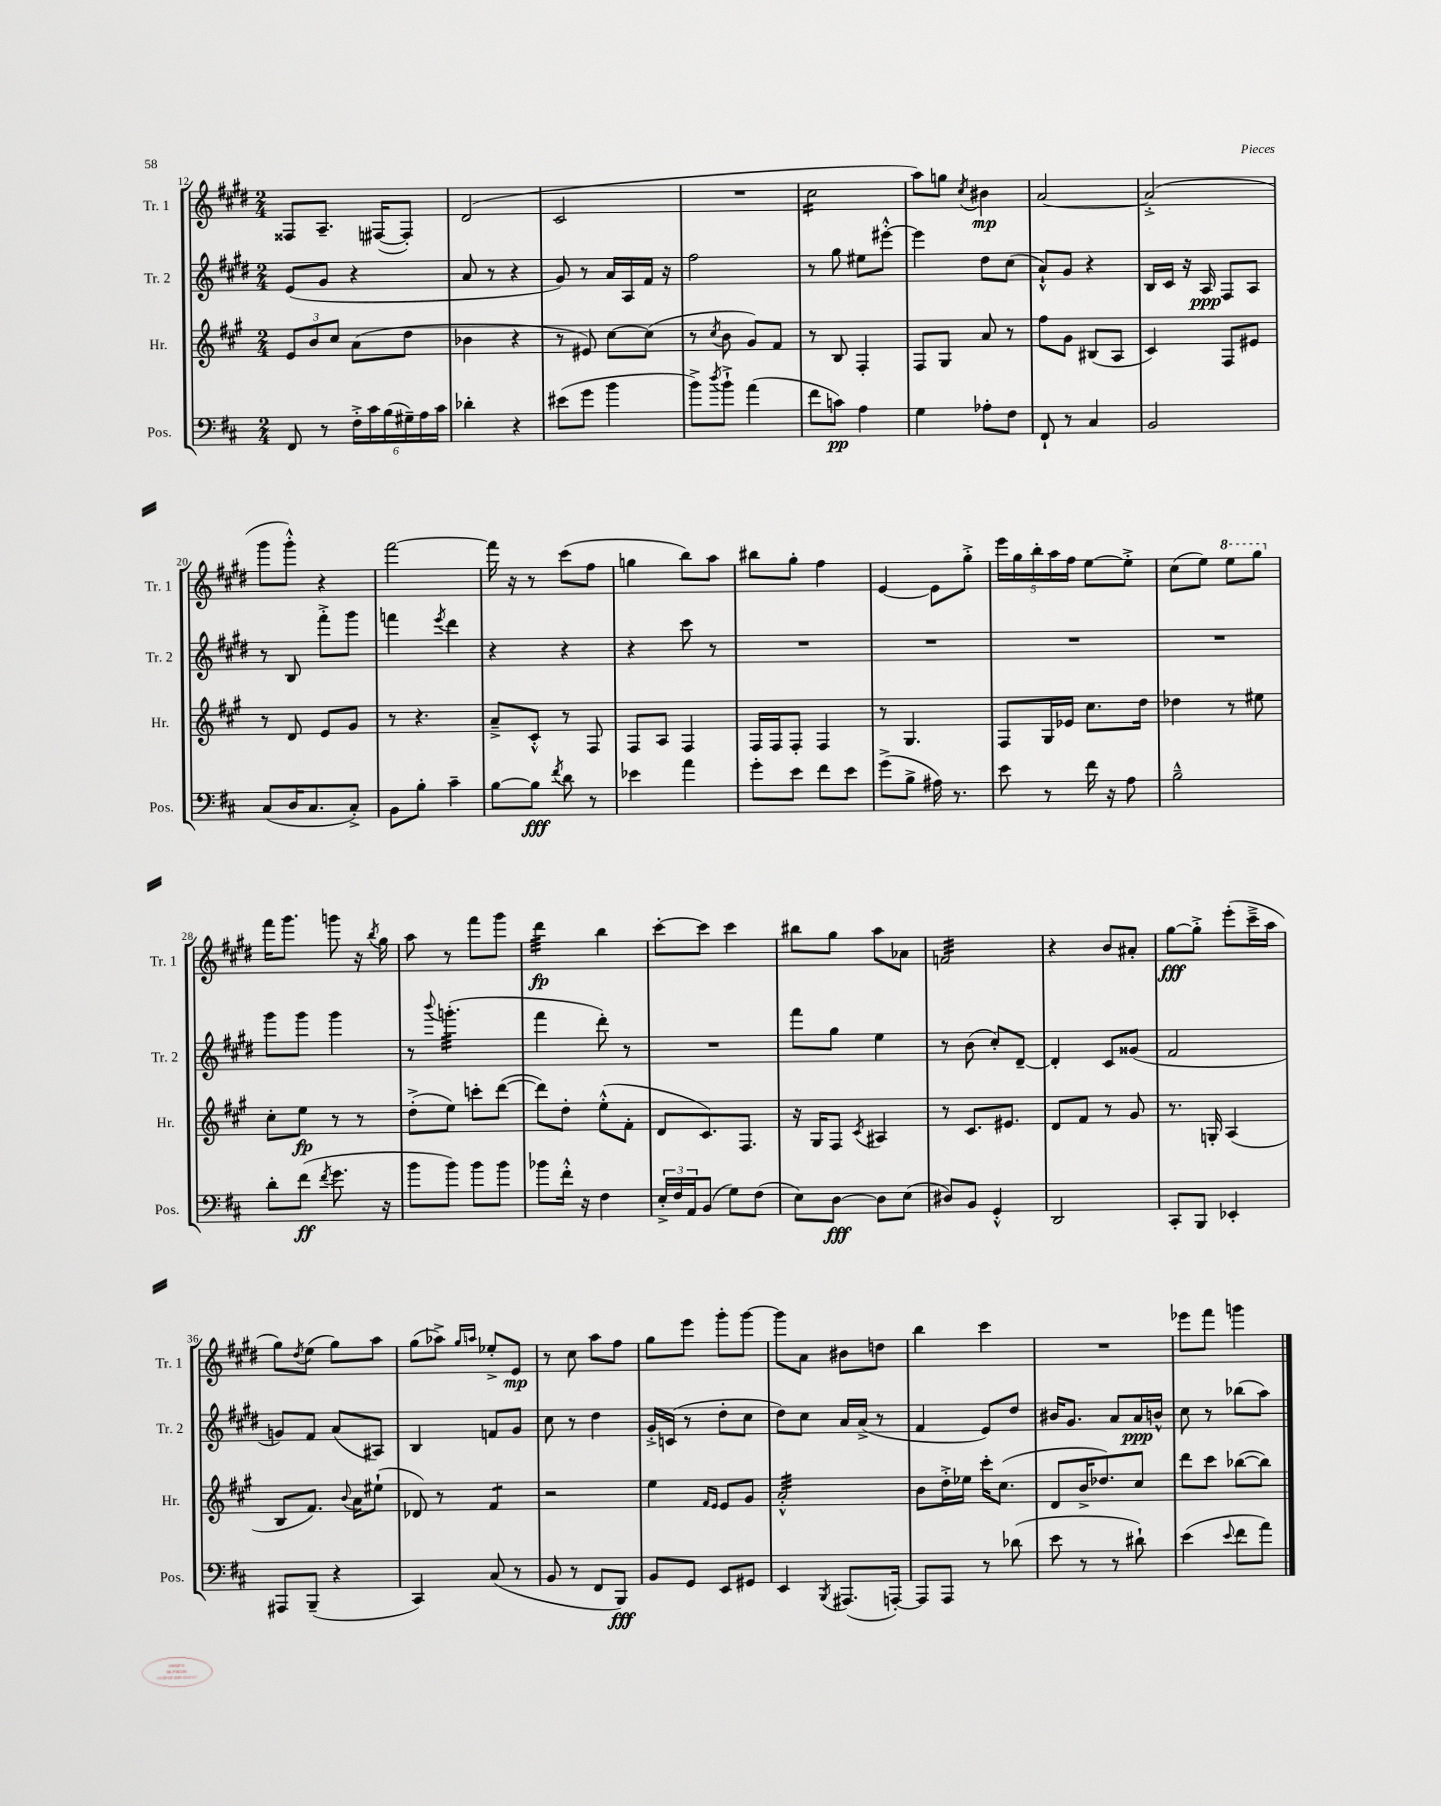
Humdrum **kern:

**kern	**kern	**kern	**kern
*staff4	*staff3	*staff2	*staff1
*clefF4	*clefG2	*clefG2	*clefG2
*k[f#c#]	*k[f#c#g#]	*k[f#c#g#d#]	*k[f#c#g#d#]
*M2/4	*M2/4	*M2/4	*M2/4
8FF#/	12e/L	(8e/L	8F##/L
.	12b/	.	.
8r	.	8g#/J	8.A~/J
.	12cc#/J	.	.
24F#'^\LL	(8a\L	4r	.
24c#\	.	.	.
.	.	.	([16F#/LK
(24B\	.	.	.
24G#~\)	8dd\J	.	8F#'/]J)
24A\	.	.	.
24c#\JJ	.	.	.
=	=	=	=
4d-'\	4b-\	8a/	(2d#/
.	.	8r	.
4r	4r	4r	.
=	=	=	=
(8e#\L	8r	8g#/)	2c#/
8g\J	8e#/)	8r	.
4b\	[8cc#\L	16a/LL	.
.	.	16A/	.
.	(8cc#\]J	16f#/JJ	.
.	.	16r	.
=	=	=	=
8b^\L)	8r	2ff#\	2r
8qdd/	8qcc#/	.	.
8b`^\J	8b\	.	.
(4a\	8g#/L)	.	.
.	8f#/J	.	.
=	=	=	=
8f#\L	8r	8r	2cc#\
8c\J)	8B/	8gg#\	.
4A\	4F#'/	8ee#\L	.
.	.	[8eee#'^^\J	.
=	=	=	=
4G\	8F#/L	4eee#\]	8aa\L)
.	8G#/J	.	8gg\J
.	.	.	8qcc#/
8A-'\L	8a/	8dd#\L	4b#\
8F#\J	8r	(8cc#\J	.
=	=	=	=
8FF#`/	8ff#\L	8a`^^/L)	[2a/
8r	8g#\J	8g#/J	.
4C#/	(8B#/L	4r	.
.	8A/J	.	.
=	=	=	=
2BB/	4c#/)	16B/LL	(2a'^/]
.	.	16c#/JJ	.
.	.	16r	.
.	.	16A/	.
.	8F#/L	8F#/L	.
.	8e#/J	8A/J	.
=	=	=	=
(8C#/L	8r	8r	8ggg#\L
16D/K	8d/	8B/	8ggg#'^^\J)
8.C#/	.	.	.
.	8e/L	8fff#'^\L	4r
8C#'^/J)	8g#/J	8ggg#\J	.
=	=	=	=
8BB\L	8r	4fff\	[2fff#\
8B'\J	4.r	.	.
.	.	8qeee/	.
4c#~\	.	4ddd#\	.
=	=	=	=
[8B\L	8a~^/L	4r	16fff#\]
.	.	.	16r
8B\]J	8c#'^^/J	.	8r
8qf#/	.	.	.
8d\	8r	4r	(8ccc#\L
8r	8F#/	.	8ff#\J
=	=	=	=
4e-\	8F#/L	4r	4gg\
.	8A/J	.	.
4a\	4F#/	8ccc#\	8bb\L)
.	.	8r	8aa\J
=	=	=	=
8g'\L	16F#/LL	2r	8bb#\L
.	16F#/J	.	.
8e\J	8F#'/J	.	8gg#'\J
8f#\L	4F#/	.	4ff#\
8e\J	.	.	.
=	=	=	=
(8g^\L	8r	2r	[4e/
8B^\J	4.G#/	.	.
16A#\)	.	.	8e\]L
8.r	.	.	.
.	.	.	8gg#'^\J
=	=	=	=
8e\	8F#/L	2r	20eee\LL
.	.	.	20gg#\
.	.	.	20bb'\
8r	16G#/L	.	.
.	.	.	20aa\
.	16e-/JJ	.	.
.	.	.	20ff#\JJ
16f#\	8.cc#\L	.	[8ee\L
16r	.	.	.
8A\	.	.	8ee'^\]J
.	16dd\Jk	.	.
=	=	=	=
2B~^^\	4dd-\	2r	(8cc#\L
.	.	.	8ee\J)
.	8r	.	8eee\L
.	8ee#\	.	8ggg#\J
=	=	=	=
8d'\L	8cc#'\L	8ggg#\L	16fff#\LK
.	.	.	8.ggg#\J
(8f#\J	8ee\J	8ggg#\J	.
8qf#/	.	.	.
8.g\	8r	4ggg#\	8ggg\
.	8r	.	16r
.	.	.	8qbb/
16r	.	.	16gg#\
=	=	=	=
8b\L	(8dd'^\L	8r	8aa\
.	.	8qqbbb/	.
8b\J)	8ee\J)	(4.ggg'\	8r
8b\L	8ccc'\L	.	8fff#\L
8b\J	([8ddd\J	.	8ggg#\J
=	=	=	=
8b-\L	8ddd\]L)	4fff#\	4ddd#\
16f#'^^\Jk	8dd'\J	.	.
16r	.	.	.
4F#\	(8ee'^^\L	8ddd#'\)	4bb\
.	8f#'\J	8r	.
=	=	=	=
24E'^/LL	8d/L	2r	[8ccc#'\L
24F#/	.	.	.
24AA/J	.	.	.
(8BB/J	8.c#/)	.	8ccc#\]J
8G\L)	.	.	4ccc#\
.	8.F#/J	.	.
(8F#\J	.	.	.
=	=	=	=
8E\L)	16r	8fff#\L	8bb#\L
.	16G#/LK	.	.
[8D\J	8F#/J	8gg#\J	8gg#\J
.	8qc#/	.	.
8D\]L	4A#/	4ee\	8aa\L
(8E\J	.	.	8a-\J
=	=	=	=
8D#/L)	8r	8r	2f/
8BB/J	8.c#/L	(8b\	.
4GG'^^/	.	8cc#'/L)	.
.	8.e#/J	.	.
.	.	[8d#~/J	.
=	=	=	=
2DD/	8d/L	4d#'/]	4r
.	8f#/J	.	.
.	8r	8c#/L	8b/L
.	8g#/	(8g##/J	8a#'/J
=	=	=	=
8CC#'/L	8.r	2f#/	[8gg#\L
8BBB/J	.	.	8gg#'^\]J
.	16G'/	.	.
4EE-'/	(4A/	.	(8eee'\L
.	.	.	16ccc#~^\L
.	.	.	16aa\JJ
=	=	=	=
8AAA#/L	8B/L	8g/L)	8gg#\L)
.	.	.	8qdd#/
(8BBB~/J	8.f#/J)	8f#/J	(8ee\J
4r	.	(8a/L	8gg#\L)
.	8qqb/	.	.
.	16a\LK	.	.
.	(8ee#`\J	8A#/J)	8aa\J
=	=	=	=
4CC#/)	8d-/)	4B/	(8gg#\L
.	8r	.	8aa-^\J)
.	.	.	16qqgg#/LL
.	.	.	16qqaa/JJ
(8C#/	4f#/	8f/L	8ee-'^/L
8r	.	8g#/J	8e/J
=	=	=	=
8BB/	2r	8cc#\	8r
8r	.	8r	8cc#\
8FF#/L	.	4dd#\	8aa\L
8BBB/J)	.	.	8ff#\J
=	=	=	=
8BB/L	4ee\	16g#'^/LL	8gg#\L
.	.	(16c/JJ	.
8GG/J	.	8r	8eee\J
.	16qqf#/LL	.	.
.	16qqe/JJ	.	.
8EE/L	8e/L	8dd#'\L	8ggg#'\L
8GG#/J	8g#/J	8cc#\J	[8ggg#\J
=	=	=	=
4EE/	2a'^^/	8dd#\L)	8ggg#\]L
.	.	8cc#\J	8a\J
8qBBB/	.	.	.
(8.AAA#/L	.	16a/LL	8b#\L
.	.	(16a^/JJ	.
.	.	8r	8dd\J
[16AAA'/Jk)	.	.	.
=	=	=	=
8AAA/]L	8b\L	4f#/	4bb\
8AAA/J	16dd'^\L	.	.
.	16ee-\JJ	.	.
8r	16ccc#'\LK	8e/L)	4ccc#\
.	(8.cc#\J	.	.
(8d-\	.	8dd#/J	.
=	=	=	=
8e\	8d/L	16b#/LK	2r
.	.	8.g#/J	.
8r	16b^/K	.	.
.	8.dd-/)	.	.
8r	.	8a/L	.
8d#`\)	8cc#/J	16a/L	.
.	.	16b^^/JJ	.
=	=	=	=
(4e\	8ddd\L	8cc#\	8eee-\L
.	8ccc#\J	8r	8fff#\J
8qqe/	.	.	.
8f#\L	([8bb-\L	(8bb-\L	4ggg\
8a\J)	8bb-\]J)	8aa\J)	.
==	==	==	==
*-	*-	*-	*-
